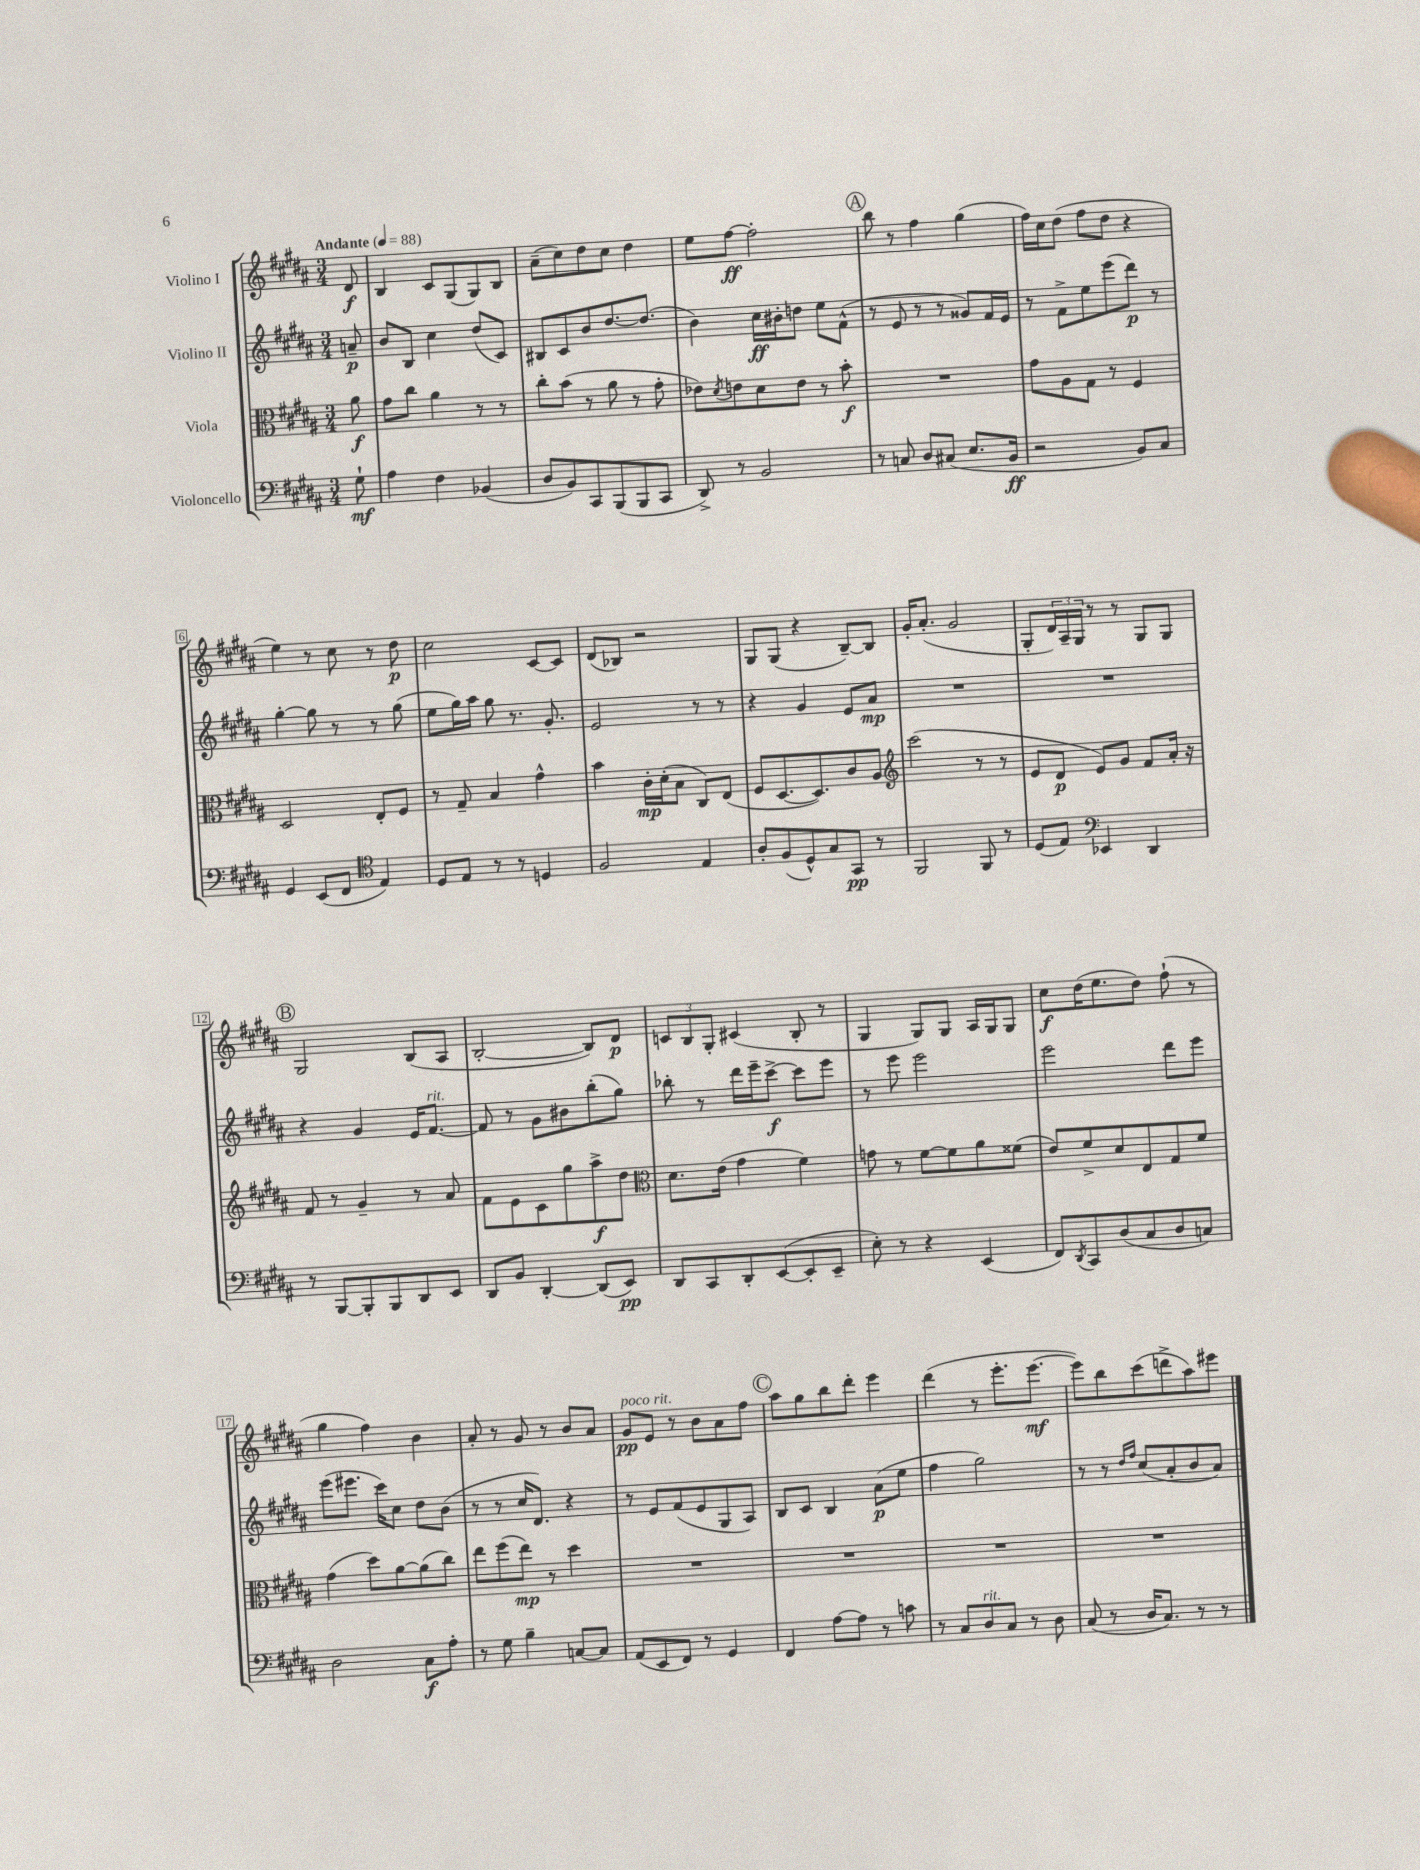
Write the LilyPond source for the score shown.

<<
\new StaffGroup <<
\new Staff = "s0" \with { instrumentName = "Violino I" } {
    \clef treble \key b \major \numericTimeSignature \time 3/4 \partial 8 \tempo "Andante" 4 = 88
    dis'8\f |
    b4 cis'8 gis8( gis8) b8 |
    ais'8--( cis''8) dis''8 cis''8 dis''4 |
    e''8 fis''8~\ff fis''2-. |
    \mark \markup { \circle "A" } b''8 r8 fis''4 gis''4( |
    fis''16) cis''16 dis''8( fis''8 dis''8 r4 |
    e''4) r8 cis''8 r8 dis''8\p |
    cis''2 cis'8~ cis'8 |
    dis'8( bes8) r2 |
    gis8 gis8( r4 b8~--) b8 |
    gis'16-. ais'8.-.( gis'2 |
    gis8-. \tuplet 3/2 { dis'16) ais16-- gis16 } r8 r8 gis8 gis8 |
    \mark \markup { \circle "B" } gis2 b8( ais8 |
    b2~-. b8) dis'8\p |
    \tuplet 3/2 { c'8 b8 gis8-. } cis'4( b8-. r8 |
    gis4 gis8) gis8 ais16 gis16 gis8 |
    cis''8\f dis''16( e''8. dis''8) fis''8-!( r8 |
    gis''4 fis''4) b'4 |
    ais'8-. r8 gis'8 r8 b'8 ais'8 |
    gis'8\pp^\markup { \italic "poco rit." } e'8 r8 b'8 ais'8 fis''8 |
    \mark \markup { \circle "C" } ais''8 gis''8 b''8 dis'''8-. e'''4 |
    dis'''4( r8 e'''8.-. e'''8.~\mf |
    e'''8) b''8 cis'''8( d'''8-> ais''8) eis'''8 \bar "|." |
}
\new Staff = "s1" \with { instrumentName = "Violino II" } {
    \clef treble \key b \major \numericTimeSignature \time 3/4 \partial 8
    a'8--\p |
    b'8 b8 cis''4 dis''8( cis'8) |
    bis8 cis'8 b'8 dis''8.~ dis''8.( |
    b'4) cis''16\ff bis'16-. d''8 e''8 fis'8-^( |
    \mark \markup { \circle "A" } r8 e'8 r8 r8 gisis'8) fis'16 e'16 |
    r8 fis'8-> e''8 e'''8( dis'''8\p) r8 |
    gis''4~-. gis''8 r8 r8 gis''8( |
    e''8 gis''16) ais''16 gis''8 r8. gis'8.-. |
    e'2 r8 r8 |
    r4 gis'4 e'8 ais'8\mp |
    R2. |
    R2. |
    \mark \markup { \circle "B" } r4 gis'4 e'16 fis'8.~^\markup { \italic "rit." } |
    fis'8 r8 gis'8 bis'8 b''8-.( gis''8) |
    bes''8-. r8 dis'''16 e'''16-- cis'''8~->\f cis'''8 e'''8 |
    r8 e'''8 e'''2 |
    e'''2 dis'''8 e'''8 |
    e'''8( eis'''8. cis'''16) cis''8 dis''8 b'8( |
    r8 r8 cis''16 dis'8.) r4 |
    r8 e'8 fis'8( e'8 gis8 ais8) |
    \mark \markup { \circle "C" } b8 cis'8 b4 ais'8\p( e''8 |
    fis''4 gis''2) |
    r8 r8 \grace { dis''16 fis''16 } cis''8( ais'8-. b'8 ais'8) \bar "|." |
}
\new Staff = "s2" \with { instrumentName = "Viola" } {
    \clef alto \key b \major \numericTimeSignature \time 3/4 \partial 8
    ais'8\f |
    gis'8 cis''8 ais'4 r8 r8 |
    cis''8-. b'8( r8 ais'8 r8 gis'8-. |
    ees'8) \acciaccatura { dis'8 } e'8 dis'8 e'8 r8 b'8-.\f |
    \mark \markup { \circle "A" } R2. |
    gis'8 ais8 gis8 r8 fis4 |
    dis2 e8-. fis8 |
    r8 gis8-- b4 gis'4-^ |
    b'4 cis'16-.\mp dis'16-.( b8 cis8) e8( |
    fis8 dis8.~ dis8.) cis'8 ais8 |
    \clef treble cis'''2( r8 r8 |
    e'8 dis'8\p e'8) gis'8 fis'8 ais'16-. r16 |
    \mark \markup { \circle "B" } fis'8 r8 gis'4-- r8 ais'8 |
    fis'8 e'8 cis'8 gis''8 ais''8->\f dis''8 |
    \clef alto dis'8. e'16( gis'4 fis'4) |
    g'8 r8 fis'8~ fis'8 ais'8 fisis'8( |
    e'8) fis'8-> dis'8 e8 gis8 fis'8 |
    gis'4( dis''8) ais'8~ ais'8( cis''8) |
    e''8 fis''8( e''8\mp) r8 dis''4 |
    R2. |
    \mark \markup { \circle "C" } R2. |
    R2. |
    R2. \bar "|." |
}
\new Staff = "s3" \with { instrumentName = "Violoncello" } {
    \clef bass \key b \major \numericTimeSignature \time 3/4 \partial 8
    gis8-!\mf |
    ais4 fis4 bes,4( |
    dis8 b,8) cis,8 b,,8( b,,8 cis,8 |
    dis,8->) r8 b,2 |
    \mark \markup { \circle "A" } r8 c8 dis8 cis8( e8. b,16\ff |
    r2 b,8) cis8 |
    gis,4 e,8( fis,8 \clef tenor e4) |
    dis8 e8 r8 r8 d4 |
    fis2 e4 |
    ais8-. fis8( dis8-^) gis8 gis,8\pp r8 |
    fis,2 fis,8 r8 |
    dis8( e8) \clef bass ees,4 dis,4 |
    \mark \markup { \circle "B" } r8 b,,8~ b,,8-. b,,8 dis,8 e,8 |
    dis,8 b,8 dis,4~-. dis,8( e,8\pp) |
    dis,8 cis,8 dis,8-. e,8~( e,8-. e,8-- |
    e8-.) r8 r4 e,4( |
    fis,8) \acciaccatura { dis,8 } cis,8 dis8( cis8 dis8 c8) |
    dis2 cis8\f ais8-. |
    r8 gis8 b4-- c8~ c8 |
    ais,8( e,8 fis,8) r8 gis,4 |
    \mark \markup { \circle "C" } fis,4 ais8~ ais8 r8 c'8 |
    r8 cis8 dis8^\markup { \italic "rit." } cis8 r8 dis8 |
    cis8( r8 dis16 cis8.) r8 r8 \bar "|." |
}
>>
>>
\layout { \context { \Score \override BarNumber.stencil = #(make-stencil-boxer 0.1 0.3 ly:text-interface::print) } }
